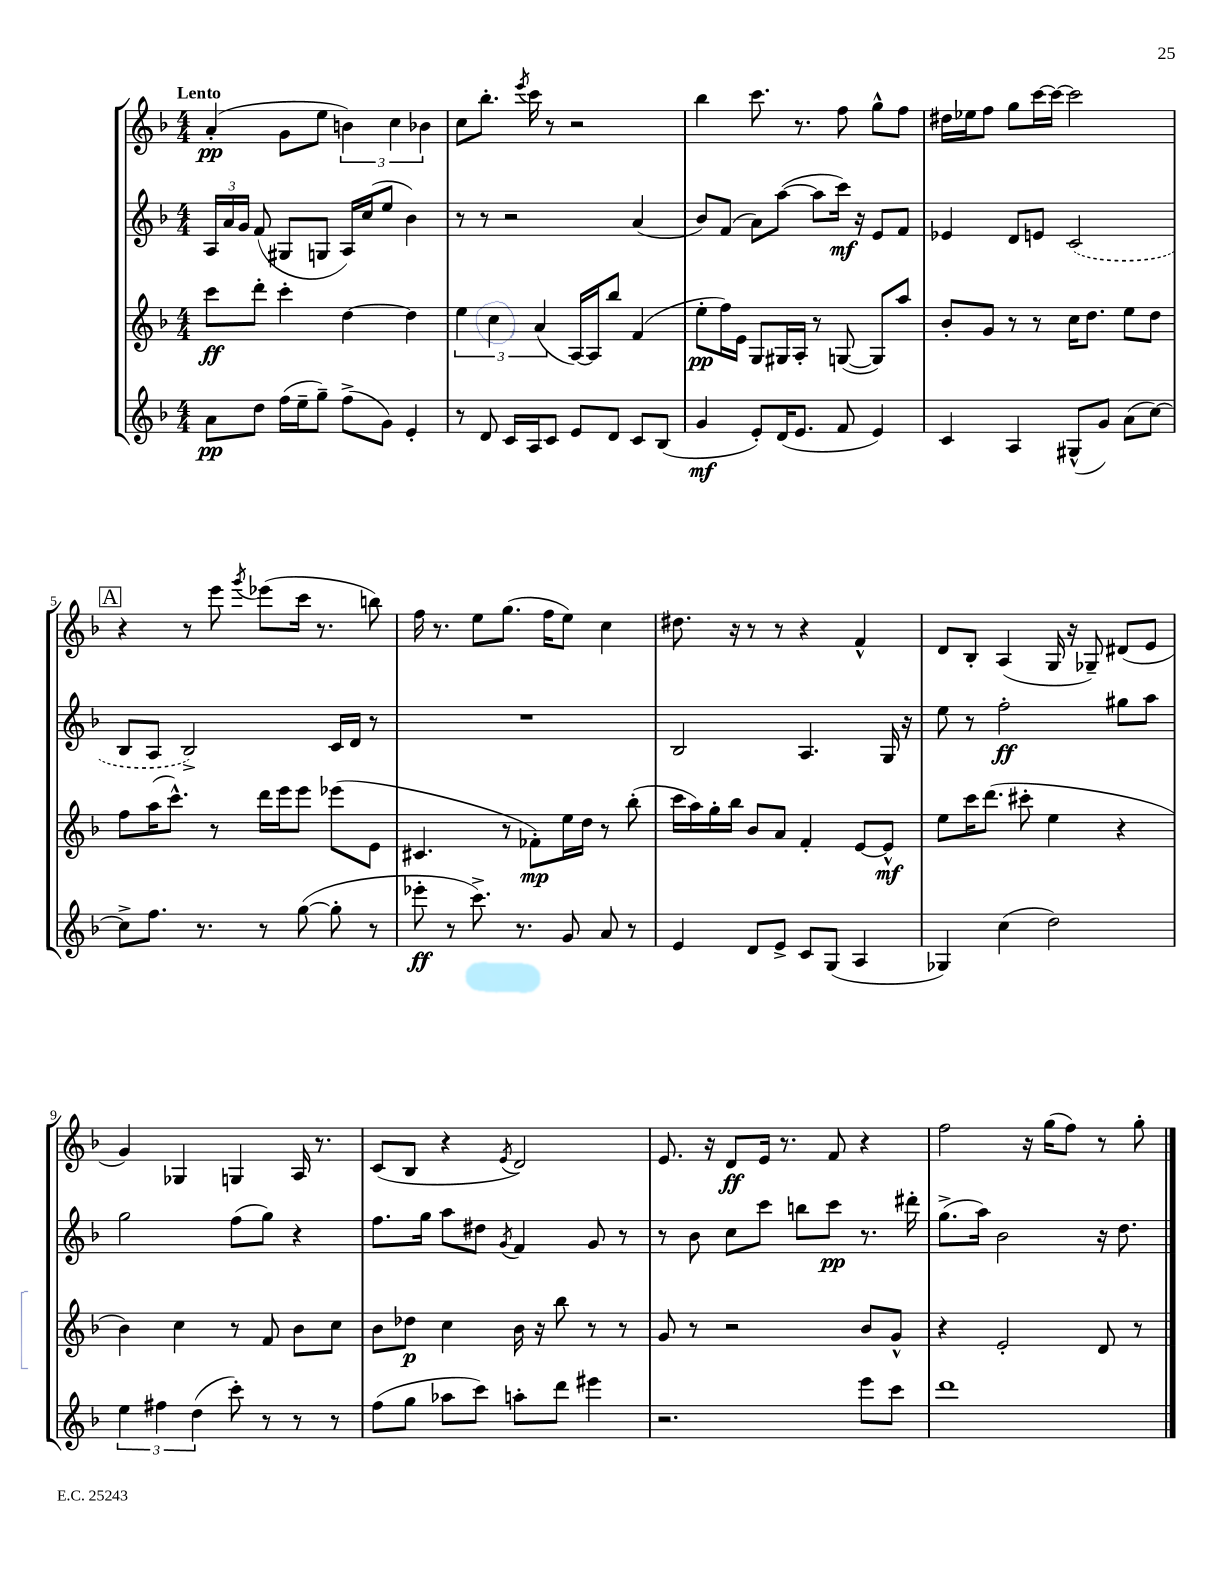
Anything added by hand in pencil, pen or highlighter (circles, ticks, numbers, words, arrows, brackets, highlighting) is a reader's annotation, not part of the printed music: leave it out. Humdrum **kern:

**kern	**dynam	**kern	**dynam	**kern	**dynam	**kern	**dynam
*part4	*part4	*part3	*part3	*part2	*part2	*part1	*part1
*staff4	*staff4	*staff3	*staff3	*staff2	*staff2	*staff1	*staff1
*clefG2	*	*clefG2	*	*clefG2	*	*clefG2	*
*k[b-]	*	*k[b-]	*	*k[b-]	*	*k[b-]	*
*M4/4	*	*M4/4	*	*M4/4	*	*M4/4	*
=1	=1	=1	=1	=1	=1	=1	=1
!	!	!	!	!	!	!LO:TX:a:B:t=Lento	!
8a\L	pp	8ccc\L	ff	24A/LL	.	(4a'/	pp
.	.	.	.	24a/	.	.	.
.	.	.	.	24g/JJ	.	.	.
8dd\J	.	8ddd'\J	.	(8f/	.	.	.
(16ff\LL	.	4ccc'\	.	8G#X/L	.	8g\L	.
16ee~\J	.	.	.	.	.	.	.
8gg~\J)	.	.	.	8Gn/J	.	8ee\J	.
(8ff^\L	.	[4dd\	.	16A/LL)	.	6bn\)	.
.	.	.	.	(16cc/J	.	.	.
8g\J)	.	.	.	8ee/J	.	.	.
.	.	.	.	.	.	6cc\	.
4e'/	.	4dd\]	.	4b-\)	.	.	.
.	.	.	.	.	.	6b-X\	.
=2	=2	=2	=2	=2	=2	=2	=2
8r	.	6ee\	.	8r	.	8cc\L	.
8d/	.	.	.	8r	.	8.bb-'\J	.
.	.	6cc\	.	.	.	.	.
16c/LL	.	.	.	2r	.	.	.
.	.	.	.	.	.	8qeee/	.
16A/J	.	.	.	.	.	16ccc\	.
.	.	(6a/	.	.	.	.	.
8c/J	.	.	.	.	.	8r	.
8e/L	.	[16A/LL)	.	.	.	2r	.
.	.	16A/J]	.	.	.	.	.
8d/J	.	8bb-/J	.	.	.	.	.
8c/L	.	(4f/	.	(4a/	.	.	.
(8B-/J	.	.	.	.	.	.	.
=3	=3	=3	=3	=3	=3	=3	=3
4g/	mf	8ee'\L	pp	8b-/L)	.	4bb-\	.
.	.	16ff\L)	.	(8f/J	.	.	.
.	.	16e\JJ	.	.	.	.	.
8e'/L)	.	8G/L	.	8a\L)	.	8.ccc\	.
(16d/K	.	16G#X/L	.	([8aa\J	.	.	.
8.e/J	.	16A'/JJ	.	.	.	8.r	.
.	.	8r	.	8aa\L]	.	.	.
8f/	.	([8Gn/	.	16ccc\Jk)	mf	8ff\	.
.	.	.	.	16r	.	.	.
4e/)	.	8G/L])	.	8e/L	.	8gg^^\L	.
.	.	8aa/J	.	8f/J	.	8ff\J	.
=4	=4	=4	=4	=4	=4	=4	=4
4c/	.	8b-'/L	.	4e-X/	.	16dd#X\LL	.
.	.	.	.	.	.	16ee-X\J	.
.	.	8g/J	.	.	.	8ff\J	.
4A/	.	8r	.	8d/L	.	8gg\L	.
.	.	8r	.	8en/J	.	[16ccc\L	.
.	.	.	.	.	.	16ccc\JJ_	.
(8G#X^^/L	.	16cc\KL	.	(2c/	.	2ccc\]	.
.	.	8.dd\J	.	.	.	.	.
8g/J)	.	.	.	.	.	.	.
(8a\L	.	8ee\L	.	.	.	.	.
[8cc\J)	.	8dd\J	.	.	.	.	.
!!LO:LB:g=z
!!LO:REH:place=s1:t=A
=5	=5	=5	=5	=5	=5	=5	=5
8cc^\L]	.	8ff\L	.	8B-/L	.	4r	.
8.ff\J	.	(16aa\K	.	8A/J	.	.	.
.	.	8.ccc^^\J)	.	.	.	.	.
.	.	.	.	2B-^/)	.	8r	.
8.r	.	.	.	.	.	.	.
.	.	8r	.	.	.	8eee\	.
.	.	.	.	.	.	8qggg/	.
8r	.	16ddd\LL	.	.	.	(8eee-X\L	.
.	.	16eee\J	.	.	.	.	.
([8gg\	.	8eee\J	.	.	.	16ccc\Jk	.
.	.	.	.	.	.	8.r	.
8gg'\]	.	(8eee-X\L	.	16c/LL	.	.	.
.	.	.	.	16d/JJ	.	.	.
8r	.	8e\J	.	8r	.	8bbn\)	.
=6	=6	=6	=6	=6	=6	=6	=6
8eee-X'\	ff	4.c#X/	.	1r	.	16ff\	.
.	.	.	.	.	.	8.r	.
8r	.	.	.	.	.	.	.
8.ccc^\)	.	.	.	.	.	8ee\L	.
.	.	8r	.	.	.	(8.gg\J	.
8.r	.	.	.	.	.	.	.
.	.	8f-X'\L)	mp	.	.	.	.
.	.	.	.	.	.	16ff\KL	.
8g/	.	16ee\L	.	.	.	8ee\J)	.
.	.	16dd\JJ	.	.	.	.	.
8a/	.	8r	.	.	.	4cc\	.
8r	.	(8bb-'\	.	.	.	.	.
=7	=7	=7	=7	=7	=7	=7	=7
4e/	.	16ccc\LL	.	2B-/	.	8.dd#X\	.
.	.	16aa\)	.	.	.	.	.
.	.	16gg'\	.	.	.	.	.
.	.	16bb-\JJ	.	.	.	16r	.
8d/L	.	8b-/L	.	.	.	8r	.
8e^/J	.	8a/J	.	.	.	8r	.
8c/L	.	4f'/	.	4.A/	.	4r	.
(8G/J	.	.	.	.	.	.	.
4A/	.	[8e/L	.	.	.	4f^^/	.
.	.	8e^^/J]	mf	16G/	.	.	.
.	.	.	.	16r	.	.	.
=8	=8	=8	=8	=8	=8	=8	=8
4G-X/)	.	8ee\L	.	8ee\	.	8d/L	.
.	.	16ccc\K	.	8r	.	8B-'/J	.
.	.	(8.ddd\J	.	.	.	.	.
(4cc\	.	.	.	2ff'\	ff	(4A/	.
.	.	8ccc#X'\	.	.	.	.	.
2dd\)	.	4ee\	.	.	.	16G/	.
.	.	.	.	.	.	16r	.
.	.	.	.	.	.	8G-X~/)	.
.	.	4r	.	8gg#X\L	.	(8d#X/L	.
.	.	.	.	8aa\J	.	8e/J	.
!!LO:LB:g=z
=9	=9	=9	=9	=9	=9	=9	=9
6ee\	.	4b-\)	.	2gg\	.	4g/)	.
6ff#X\	.	.	.	.	.	.	.
.	.	4cc\	.	.	.	4G-X/	.
(6dd\	.	.	.	.	.	.	.
8ccc'\)	.	8r	.	(8ff\L	.	4Gn/	.
8r	.	8f/	.	8gg\J)	.	.	.
8r	.	8b-\L	.	4r	.	16A/	.
.	.	.	.	.	.	8.r	.
8r	.	8cc\J	.	.	.	.	.
=10	=10	=10	=10	=10	=10	=10	=10
(8ff\L	.	8b-\L	.	8.ff\L	.	(8c/L	.
8gg\J	.	8dd-X\J	p	.	.	8B-/J	.
.	.	.	.	16gg\Jk	.	.	.
8aa-X\L	.	4cc\	.	8aa\L	.	4r	.
8ccc\J)	.	.	.	8dd#X\J	.	.	.
.	.	.	.	8qg/	.	8qe/	.
8aan'\L	.	16b-\	.	4f/	.	2d/)	.
.	.	16r	.	.	.	.	.
8ddd\J	.	8bb-\	.	.	.	.	.
4eee#X\	.	8r	.	8g/	.	.	.
.	.	8r	.	8r	.	.	.
=11	=11	=11	=11	=11	=11	=11	=11
2.r	.	8g/	.	8r	.	8.e/	.
.	.	8r	.	8b-\	.	.	.
.	.	.	.	.	.	16r	.
.	.	2r	.	8cc\L	.	8d/L	ff
.	.	.	.	8ccc\J	.	16e/Jk	.
.	.	.	.	.	.	8.r	.
.	.	.	.	8bbn\L	.	.	.
.	.	.	.	8ccc\J	pp	8f/	.
8eee\L	.	8b-/L	.	8.r	.	4r	.
8ccc\J	.	8g^^/J	.	.	.	.	.
.	.	.	.	16ddd#X'\	.	.	.
=12	=12	=12	=12	=12	=12	=12	=12
1ddd	.	4r	.	(8.gg^\L	.	2ff\	.
.	.	.	.	16aa\Jk)	.	.	.
.	.	2e'/	.	2b-\	.	.	.
.	.	.	.	.	.	16r	.
.	.	.	.	.	.	(16gg\KL	.
.	.	.	.	.	.	8ff\J)	.
.	.	8d/	.	16r	.	8r	.
.	.	.	.	8.dd\	.	.	.
.	.	8r	.	.	.	8gg'\	.
==	==	==	==	==	==	==	==
*-	*-	*-	*-	*-	*-	*-	*-
